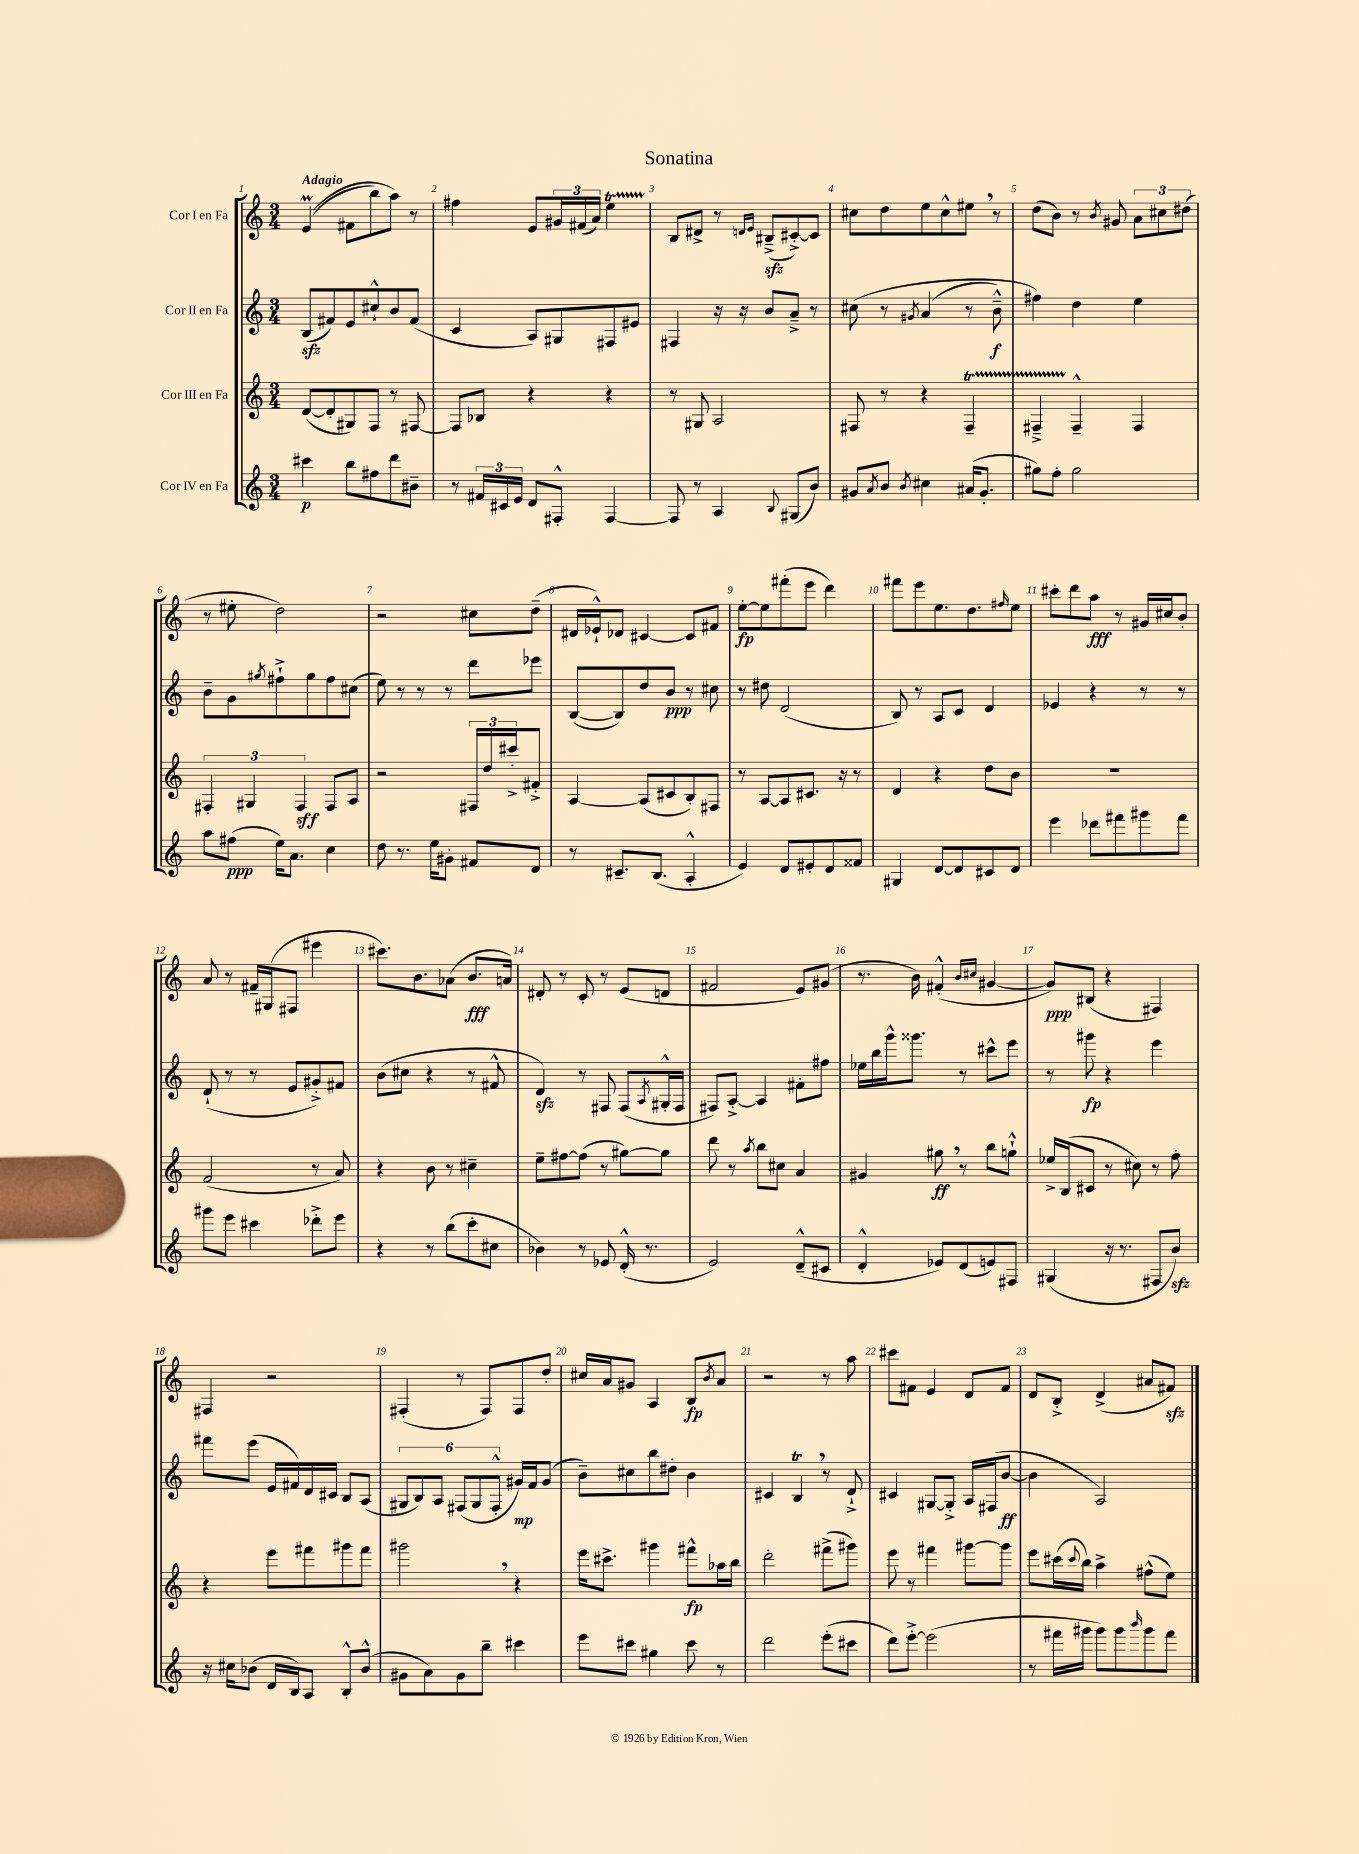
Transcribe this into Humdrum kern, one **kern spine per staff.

**kern	**dynam	**kern	**dynam	**kern	**dynam	**kern	**dynam
*part4	*part4	*part3	*part3	*part2	*part2	*part1	*part1
*staff4	*staff4	*staff3	*staff3	*staff2	*staff2	*staff1	*staff1
*I"Cor IV en Fa	*	*I"Cor III en Fa	*	*I"Cor II en Fa	*	*I"Cor I en Fa	*
*clefG2	*	*clefG2	*	*clefG2	*	*clefG2	*
*k[]	*	*k[]	*	*k[]	*	*k[]	*
*M3/4	*	*M3/4	*	*M3/4	*	*M3/4	*
=1	=1	=1	=1	=1	=1	=1	=1
!	!	!	!	!	!	!LO:TX:a:B:t=Adagio	!
4ccc#X\	p	([8d/L	.	(8Bzz/L	.	((4em/	.
.	.	8d'/]	.	8f#X/)	.	.	.
8bb\L	.	8G#X/)	.	8e/	.	8f#X\L	.
8ff#X\	.	8F/J	.	8cc#X`^^/	.	8bb\)	.
8ddd\	.	8r	.	8b/	.	8aa\J)	.
8b#X~\J	.	[8F#X/	.	(8f#/J	.	8r	.
=2	=2	=2	=2	=2	=2	=2	=2
8r	.	8F#/L]	.	4c/	.	4ff#X\	.
24f#X/LL	.	8B-X/J	.	.	.	.	.
24c#X/	.	.	.	.	.	.	.
24e/JJ	.	.	.	.	.	.	.
8d/L	.	4r	.	8A/L)	.	8e/L	.
8F#X'^^/J	.	.	.	8G#X/	.	24g#X/L	.
.	.	.	.	.	.	(24f#X/	.
.	.	.	.	.	.	24a/JJ)	.
[4F#/	.	4r	.	8F#X/	.	4eet\	.
.	.	.	.	8e#X/J	.	.	.
=3	=3	=3	=3	=3	=3	=3	=3
8F#/]	.	8r	.	4F#X/	.	8B/L	.
8r	.	8G#X/	.	.	.	8d#X^/J	.
4A/	.	2A/	.	16r	.	8r	.
.	.	.	.	16r	.	.	.
.	.	.	.	.	.	16qqdn/LL	.
.	.	.	.	.	.	16qqe/JJ	.
.	.	.	.	8b/L	.	(8B#Xzz~^/L	.
8qqB/	.	.	.	.	.	.	.
(8G#X/L	.	.	.	8a~^/J	.	[8c#X'^/)	.
8b/J)	.	.	.	8r	.	8c#/J]	.
=4	=4	=4	=4	=4	=4	=4	=4
8g#X/L	.	8F#X/	.	(8cc#X\	.	8cc#X\L	.
8qa/	.	.	.	.	.	.	.
8b/J	.	8r	.	8r	.	8dd\	.
8qb/	.	.	.	8qg#X/	.	.	.
4cc#X\	.	4r	.	(4a/	.	8ee\	.
.	.	.	.	.	.	8cc#^^\	.
(16a#X/KL	.	4F#t~/	.	8r	.	8ee#X,\J	.
8.g#'/J	.	.	.	.	.	.	.
.	.	.	.	8b~^^\)	f	8r	.
=5	=5	=5	=5	=5	=5	=5	=5
8gg#X\L)	.	4F#XTTT~^/	.	4ff#X\)	.	(8dd\L	.
8ff'\J	.	.	.	.	.	8b\J)	.
2gg#\	.	4F#~^^/	.	4dd\	.	8r	.
.	.	.	.	.	.	8qb/	.
.	.	.	.	.	.	8g#X/	.
.	.	4F#/	.	4ee\	.	12a\L	.
.	.	.	.	.	.	12cc#X\	.
.	.	.	.	.	.	(12dd#X\J	.
!!LO:LB:g=z
=6	=6	=6	=6	=6	=6	=6	=6
8aa\L	.	6F#X'/	.	8b~\L	.	8r	.
(8ff#X\J	ppp	.	.	8g\	.	8ee#X'\	.
.	.	6G#X/	.	.	.	.	.
.	.	.	.	8qgg#X/	.	.	.
16ee\KL)	.	.	.	8ff#X`^\	.	2dd\)	.
8.a\J	.	.	.	.	.	.	.
.	.	6F#/	sff	.	.	.	.
.	.	.	.	8gg#\	.	.	.
4cc\	.	8F#/L	.	8ff#\	.	.	.
.	.	8A/J	.	(8cc#X\J	.	.	.
=7	=7	=7	=7	=7	=7	=7	=7
8dd\	.	2r	.	8ee\)	.	2r	.
8.r	.	.	.	8r	.	.	.
.	.	.	.	8r	.	.	.
16ee\KL	.	.	.	.	.	.	.
8g#X'\J	.	.	.	8r	.	.	.
8f#X/L	.	24F#X/LL	.	8ddd\L	.	8cc#X\L	.
.	.	24dd/	.	.	.	.	.
.	.	24ccc#X'^/J	.	.	.	.	.
8d/J	.	8f#X'^/J	.	8eee-X\J	.	(8dd~\J	.
=8	=8	=8	=8	=8	=8	=8	=8
8r	.	[4A/	.	([8B/L	.	16d#X/LL	.
.	.	.	.	.	.	16e-X`^^/J)	.
8.c#X~/L	.	.	.	8B/])	.	8d-X/J	.
.	.	(8A/L]	.	8dd/	.	[4c#X/	.
(8.B/J	.	.	.	.	.	.	.
.	.	8c#X/	.	8b/J	ppp	.	.
4A'^^/	.	8B'/)	.	8r	.	8c#/L]	.
.	.	8F#X/J	.	8cc#X\	.	8f#X/J	.
=9	=9	=9	=9	=9	=9	=9	=9
4e/)	.	8r	.	8r	.	[8ee'\L	fp
.	.	[8A/L	.	8dd#X\	.	8ee\]	.
8d/L	.	8A/]	.	(2d/	.	(8fff#X'\	.
8e#X'/	.	8.c#X/J	.	.	.	8eee\J	.
8d/	.	.	.	.	.	4ddd\)	.
.	.	16r	.	.	.	.	.
8f##X/J	.	8r	.	.	.	.	.
=10	=10	=10	=10	=10	=10	=10	=10
4G#X/	.	4d/	.	8B/)	.	8fff#X\L	.
.	.	.	.	8r	.	8eee\	.
[8d/L	.	4r	.	8A/L	.	8.ee\	.
8d/]	.	.	.	8c/J	.	.	.
.	.	.	.	.	.	8.dd\	.
8c#X/	.	8dd\L	.	4d/	.	.	.
.	.	.	.	.	.	16qqff#X/	.
8d/J	.	8b\J	.	.	.	8ee\J	.
=11	=11	=11	=11	=11	=11	=11	=11
4eee\	.	2.r	.	4e-X/	.	8ccc#X'\L	.
.	.	.	.	.	.	8ddd\	.
8ddd-X\L	.	.	.	4r	.	8aa\J	fff
8fff#X\	.	.	.	.	.	8r	.
8ggg#X\	.	.	.	8r	.	16g#X/LL	.
.	.	.	.	.	.	16cc#X/J	.
8fff#\J	.	.	.	8r	.	8b'/J	.
!!LO:LB:g=z
=12	=12	=12	=12	=12	=12	=12	=12
8ggg#X\L	.	(2f/	.	(8d`/	.	8a/	.
8eee\J	.	.	.	8r	.	8r	.
4ccc#X\	.	.	.	8r	.	16f#X~/LL	.
.	.	.	.	.	.	(16G#X/J	.
.	.	.	.	8e/L	.	8F#X/J	.
8ddd-X'^\L	.	8r	.	8g#X'^/)	.	4eee#X\	.
8eee\J	.	8a/)	.	8f#X/J	.	.	.
=13	=13	=13	=13	=13	=13	=13	=13
4r	.	4r	.	(8b\L	.	8.ccc#X\L)	.
.	.	.	.	8cc#X\J	.	.	.
.	.	.	.	.	.	8.b\	.
8r	.	8b\	.	4r	.	.	.
(8bb\L	.	8r	.	.	.	(8a-X\J	.
8ccc'\	.	4cc#X~\	.	8r	.	8.b/L	fff
8cc#X\J	.	.	.	8f#X^^/	.	.	.
.	.	.	.	.	.	16an/Jk)	.
=14	=14	=14	=14	=14	=14	=14	=14
4b-X\)	.	8ee~\L	.	4dzz/)	.	8d#X'/	.
.	.	[8ff#X\	.	.	.	8r	.
8r	.	(8ff#\J]	.	8r	.	8c'/	.
8e-X/	.	8r	.	8F#X/	.	8r	.
(16d'^^/	.	[8gg#X\L)	.	(8F#/L	.	(8e/L	.
8.r	.	.	.	.	.	.	.
.	.	.	.	8qA/	.	.	.
.	.	8gg#\J]	.	16G#X'^^/L	.	8dn/J	.
.	.	.	.	16F#/JJ	.	.	.
=15	=15	=15	=15	=15	=15	=15	=15
2e/)	.	8ddd\	.	8F#X/L)	.	2f#X/	.
.	.	8r	.	[8A'^/J	.	.	.
.	.	8qaa/	.	.	.	.	.
.	.	8bb\L	.	4A/]	.	.	.
.	.	8cc#X\J	.	.	.	.	.
(8d~^^/L	.	4a/	.	8f#X'\L	.	8e/L)	.
8c#X/J	.	.	.	8ff#X\J	.	(8g#X/J	.
=16	=16	=16	=16	=16	=16	=16	=16
4d'^^/	.	4g#X/	.	16ee-X\LL	.	8.r	.
.	.	.	.	16bb\	.	.	.
.	.	.	.	16ggg^^\J	.	.	.
.	.	.	.	8.ggg##X\J	.	16b\)	.
8e-X/L)	.	8gg#X,\	ff	.	.	(4f#X'^^/	.
(8d/	.	8r	.	8r	.	.	.
.	.	.	.	.	.	16qqb/LL	.
.	.	.	.	.	.	16qqcc#X/JJ	.
8en/)	.	8bb\L	.	8ccc#X^^\L	.	[4g#X/	.
8F#X/J	.	8ggn`^^\J	.	8eee\J	.	.	.
=17	=17	=17	=17	=17	=17	=17	=17
(4G#X/	.	16ee-X^/LL	.	8r	.	8g#/L])	ppp
.	.	(16B/J	.	.	.	.	.
.	.	8c#X/J	.	8ggg#X\	fp	(8B#X/J	.
16r	.	8r	.	4r	.	4r	.
8.r	.	.	.	.	.	.	.
.	.	8cc#X\)	.	.	.	.	.
8F#X/L	.	8r	.	4eee\	.	4F#X/)	.
8bzz/J)	.	8ff'\	.	.	.	.	.
!!LO:LB:g=z
=18	=18	=18	=18	=18	=18	=18	=18
16r	.	4r	.	8fff#X\L	.	4F#X/	.
16cc#X\KL	.	.	.	.	.	.	.
(8b-X\J	.	.	.	(8eee\J	.	.	.
16d/LL	.	8eee\L	.	16e/LL	.	2r	.
16B/J)	.	.	.	16f#X/)	.	.	.
8A/J	.	8fff#X\	.	16d/	.	.	.
.	.	.	.	16c#X/JJ	.	.	.
8B'^^/L	.	8ggg#X\	.	8B/L	.	.	.
(8b-^^/J	.	8fff#\J	.	(8A/J	.	.	.
=19	=19	=19	=19	=19	=19	=19	=19
8g#X\L	.	2ggg#X,\	.	12G#X/L	.	(4F#X'/	.
.	.	.	.	12B/)	.	.	.
8a\)	.	.	.	.	.	.	.
.	.	.	.	12A/J	.	.	.
8g#\	.	.	.	(12F#X/L	.	8r	.
.	.	.	.	12G#/	.	.	.
8bb~\J	.	.	.	.	.	8F#/L)	.
.	.	.	.	12F#'^^/J	.	.	.
4ccc#X\	.	4r	.	16g#X/LL)	mp	8F#/	.
.	.	.	.	16f/J	.	.	.
.	.	.	.	(8g#/J	.	8dd'/J	.
=20	=20	=20	=20	=20	=20	=20	=20
8eee\L	.	16eee\KL	.	8b~\L)	.	16cc#X/LL	.
.	.	8.ccc#X^\J	.	.	.	16a/J	.
8ccc#X\J	.	.	.	8cc#X\	.	8g#X/J	.
4gg#X\	.	4ggg#X\	.	8bb\	.	4A/	.
.	.	.	.	8dd#X'\J	.	.	.
8ccc#\	.	8fff#X^^\L	fp	4b\	.	8B/L	fp
.	.	.	.	.	.	8qb/	.
8r	.	16aa-X\L	.	.	.	8a/J	.
.	.	16bb\JJ	.	.	.	.	.
=21	=21	=21	=21	=21	=21	=21	=21
2ddd\	.	2ddd'\	.	4c#X/	.	2r	.
.	.	.	.	4Bt,/	.	.	.
(8eee'\L	.	(8fff#X^\L	.	8r	.	8r	.
8ccc#X\J	.	8ggg#X\J)	.	8d`^/	.	8aa\	.
=22	=22	=22	=22	=22	=22	=22	=22
8ddd\L)	.	8eee\	.	4c#X/	.	8ccc#X\L	.
[8eee'^\J	.	8r	.	.	.	8f#X\J	.
(2eee\]	.	4fff#X\	.	[8G#X/L	.	4e/	.
.	.	.	.	8G#'^/J]	.	.	.
.	.	[8ggg#X\L	.	16A/LL	.	8d/L	.
.	.	.	.	(16F#X/J	.	.	.
.	.	8ggg#\J]	.	[8b/J	ff	8f#/J	.
=23	=23	=23	=23	=23	=23	=23	=23
8r	.	8eee\L	.	4b\]	.	8d/L	.
16fff#X\LL	.	(16ccc#X\L	.	.	.	8B'^/J	.
.	.	8qqccc#/	.	.	.	.	.
16ggg#X\JJ	.	16bb\JJ)	.	.	.	.	.
8ggg#\L)	.	4aa^\	.	2A/)	.	(4d^/	.
8ggg#\	.	.	.	.	.	.	.
16qqbbb/	.	.	.	.	.	.	.
8ggg#\	.	(8ff#X^^\L	.	.	.	8a#X/L	.
8fff#\J	.	8ee\J)	.	.	.	8f#Xzz/J)	.
==	==	==	==	==	==	==	==
*-	*-	*-	*-	*-	*-	*-	*-
